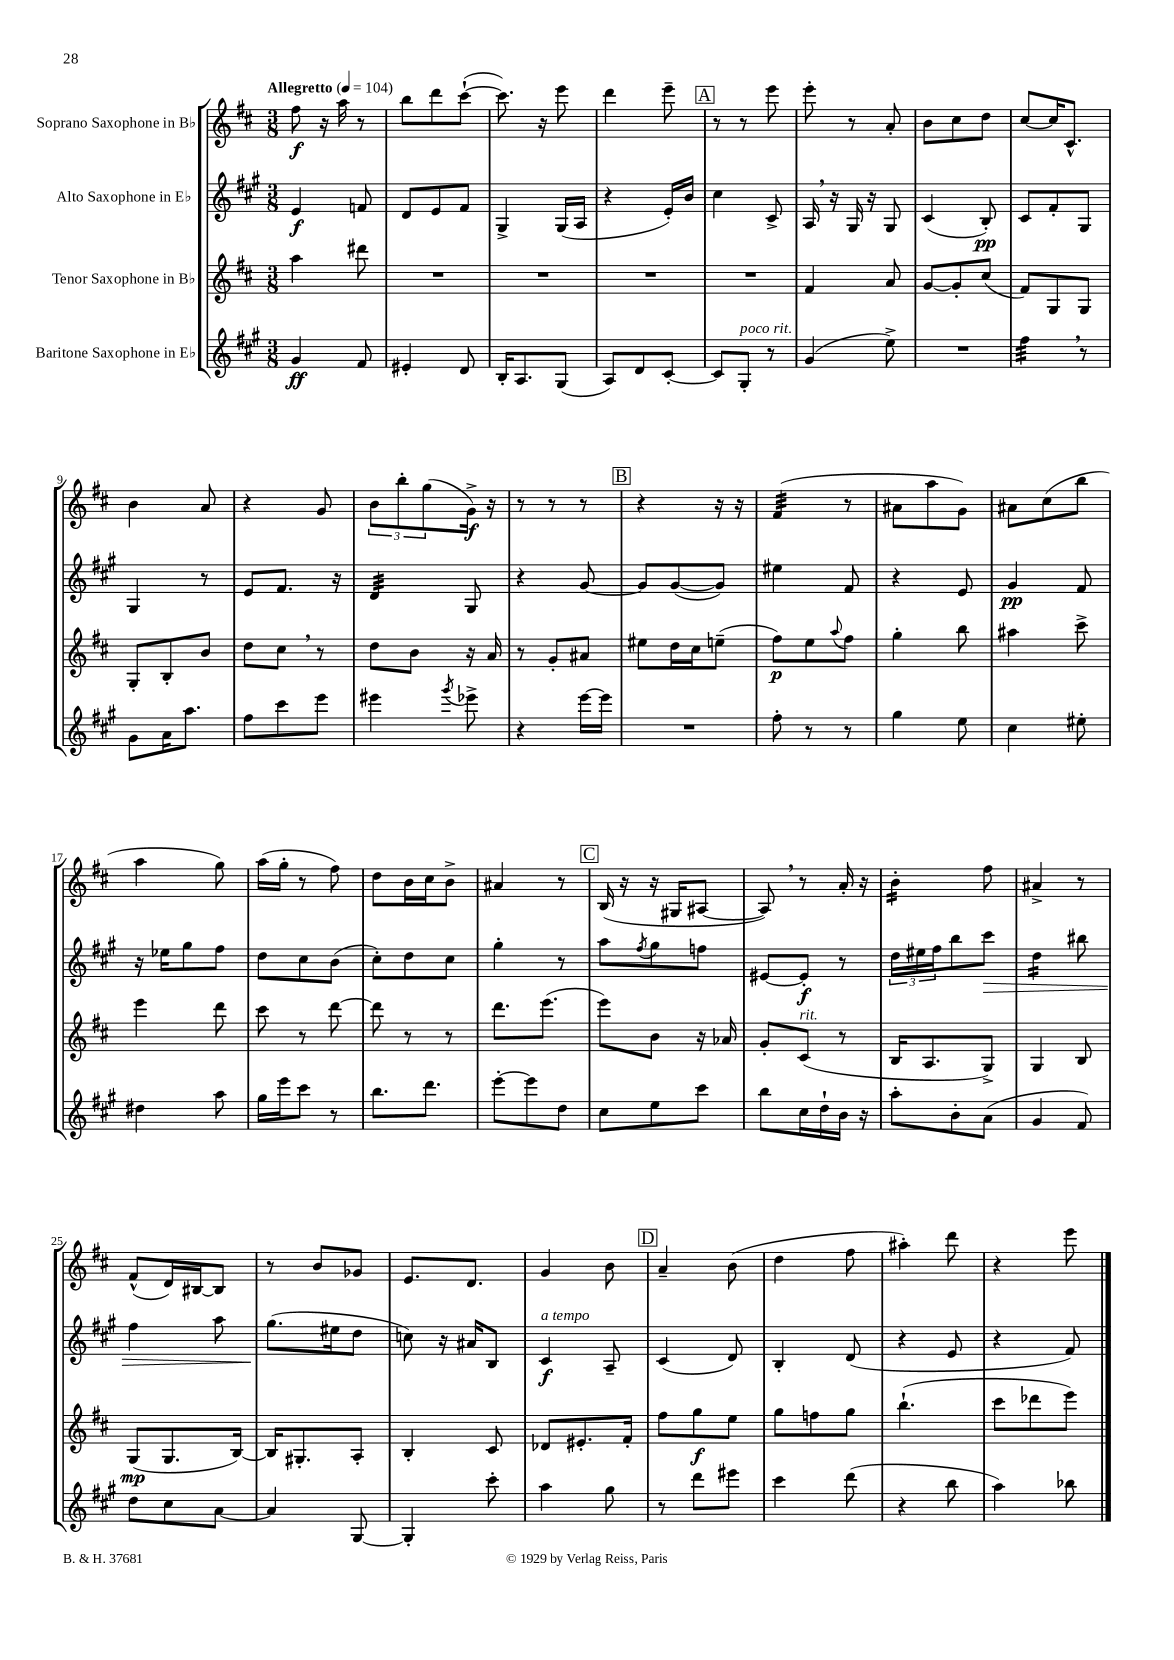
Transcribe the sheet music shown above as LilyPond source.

<<
\new StaffGroup <<
\new Staff = "s0" \with { instrumentName = "Soprano Saxophone in Bb" } {
    \clef treble \key d \major \numericTimeSignature \time 3/8 \tempo "Allegretto" 4 = 104
    fis''8\f r16 a''16 r8 |
    b''8 d'''8 cis'''8~-!( |
    cis'''8.) r16 e'''8 |
    d'''4 e'''8-- |
    \mark \markup { \box "A" } r8 r8 e'''8 |
    e'''8-. r8 a'8-. |
    b'8 cis''8 d''8 |
    cis''8~ cis''16 cis'8.-^ |
    b'4 a'8 |
    r4 g'8 |
    \tuplet 3/2 { b'8 b''8-. g''8( } g'16->\f) r16 |
    r8 r8 r8 |
    \mark \markup { \box "B" } r4 r16 r16 |
    fis'4:32( r8 |
    ais'8 a''8 g'8) |
    ais'8 cis''8( b''8 |
    a''4 g''8) |
    a''16( g''16-. r8 fis''8) |
    d''8 b'16 cis''16 b'8-> |
    ais'4 r8 |
    \mark \markup { \box "C" } b16( r16 r16 gis16 ais8~ |
    ais8) \breathe r8 a'16-. r16 |
    b'4:16-. fis''8 |
    ais'4-> r8 |
    fis'8-^( d'16) bis16~ bis8 |
    r8 b'8 ges'8 |
    e'8. d'8. |
    g'4 b'8 |
    \mark \markup { \box "D" } a'4-- b'8( |
    d''4 fis''8 |
    ais''4-.) d'''8 |
    r4 e'''8 \bar "|." |
}
\new Staff = "s1" \with { instrumentName = "Alto Saxophone in Eb" } {
    \clef treble \key a \major \numericTimeSignature \time 3/8
    e'4\f f'8 |
    d'8 e'8 fis'8 |
    gis4-> gis16( a16 |
    r4 e'16-.) b'16 |
    \mark \markup { \box "A" } cis''4 cis'8-> |
    a16 \breathe r16 gis16 r16 gis8 |
    cis'4( b8-.\pp) |
    cis'8 fis'8-. gis8 |
    gis4 r8 |
    e'8 fis'8. r16 |
    d'4:32 gis8 |
    r4 gis'8~ |
    \mark \markup { \box "B" } gis'8 gis'8~( gis'8) |
    eis''4 fis'8 |
    r4 e'8 |
    gis'4\pp fis'8 |
    r16 ees''16 gis''8 fis''8 |
    d''8 cis''8 b'8( |
    cis''8-.) d''8 cis''8 |
    gis''4-. r8 |
    \mark \markup { \box "C" } a''8 \acciaccatura { fis''8 } gis''8 f''8 |
    eis'8~ eis'8-.\f r8 |
    \tuplet 3/2 { d''16 eis''16 fis''16 } b''8 cis'''8\> |
    d''4:16 bis''8 |
    fis''4 a''8 |
    gis''8.\!( eis''16 d''8 |
    c''8) r16 ais'16 b8 |
    cis'4\f^\markup { \italic "a tempo" } a8-- |
    \mark \markup { \box "D" } cis'4( d'8) |
    b4-. d'8( |
    r4 e'8 |
    r4 fis'8) \bar "|." |
}
\new Staff = "s2" \with { instrumentName = "Tenor Saxophone in Bb" } {
    \clef treble \key d \major \numericTimeSignature \time 3/8
    a''4 dis'''8 |
    R4. |
    R4. |
    R4. |
    \mark \markup { \box "A" } R4. |
    fis'4 a'8 |
    g'8~ g'8-. cis''8( |
    fis'8) g8 g8 |
    g8-. b8-. b'8 |
    d''8 cis''8 \breathe r8 |
    d''8 b'8 r16 a'16 |
    r8 g'8-. ais'8 |
    \mark \markup { \box "B" } eis''8 d''16 cis''16 e''8--( |
    fis''8\p) e''8 \appoggiatura { a''8 } fis''8 |
    g''4-. b''8 |
    ais''4 cis'''8-> |
    e'''4 d'''8 |
    cis'''8 r8 d'''8~ |
    d'''8 r8 r8 |
    d'''8. e'''8.( |
    \mark \markup { \box "C" } e'''8) b'8 r16 aes'16 |
    g'8-. cis'8^\markup { \italic "rit." }( r8 |
    b16 a8. g8->) |
    g4 b8 |
    g8\mp( g8. b16~) |
    b16 gis8.-. a8-. |
    b4-. cis'8 |
    des'8 eis'8.-. fis'16-. |
    \mark \markup { \box "D" } fis''8 g''8\f e''8 |
    g''8 f''8 g''8 |
    b''4.-!( |
    cis'''8 des'''8 e'''8) \bar "|." |
}
\new Staff = "s3" \with { instrumentName = "Baritone Saxophone in Eb" } {
    \clef treble \key a \major \numericTimeSignature \time 3/8
    gis'4\ff fis'8 |
    eis'4-. d'8 |
    b16-. a8. gis8( |
    a8) d'8 cis'8~-. |
    \mark \markup { \box "A" } cis'8 gis8-.^\markup { \italic "poco rit." } r8 |
    gis'4( e''8->) |
    R4. |
    fis''4:32 \breathe r8 |
    gis'8 a'16 a''8. |
    fis''8 cis'''8 e'''8 |
    eis'''4 \acciaccatura { gis'''8 } ees'''8-> |
    r4 e'''16~ e'''16 |
    \mark \markup { \box "B" } R4. |
    fis''8-. r8 r8 |
    gis''4 e''8 |
    cis''4 eis''8-. |
    dis''4 a''8 |
    gis''16 e'''16 cis'''8 r8 |
    b''8. d'''8. |
    e'''8~-. e'''8 d''8 |
    \mark \markup { \box "C" } cis''8 e''8 cis'''8 |
    b''8 cis''16 d''16-! b'16 r16 |
    a''8-. b'8-. a'8( |
    gis'4 fis'8) |
    d''8 cis''8 a'8~ |
    a'4 gis8~ |
    gis4-. cis'''8-. |
    a''4 gis''8 |
    \mark \markup { \box "D" } r8 d'''8 eis'''8 |
    cis'''4 d'''8( |
    r4 b''8 |
    a''4) bes''8 \bar "|." |
}
>>
>>
